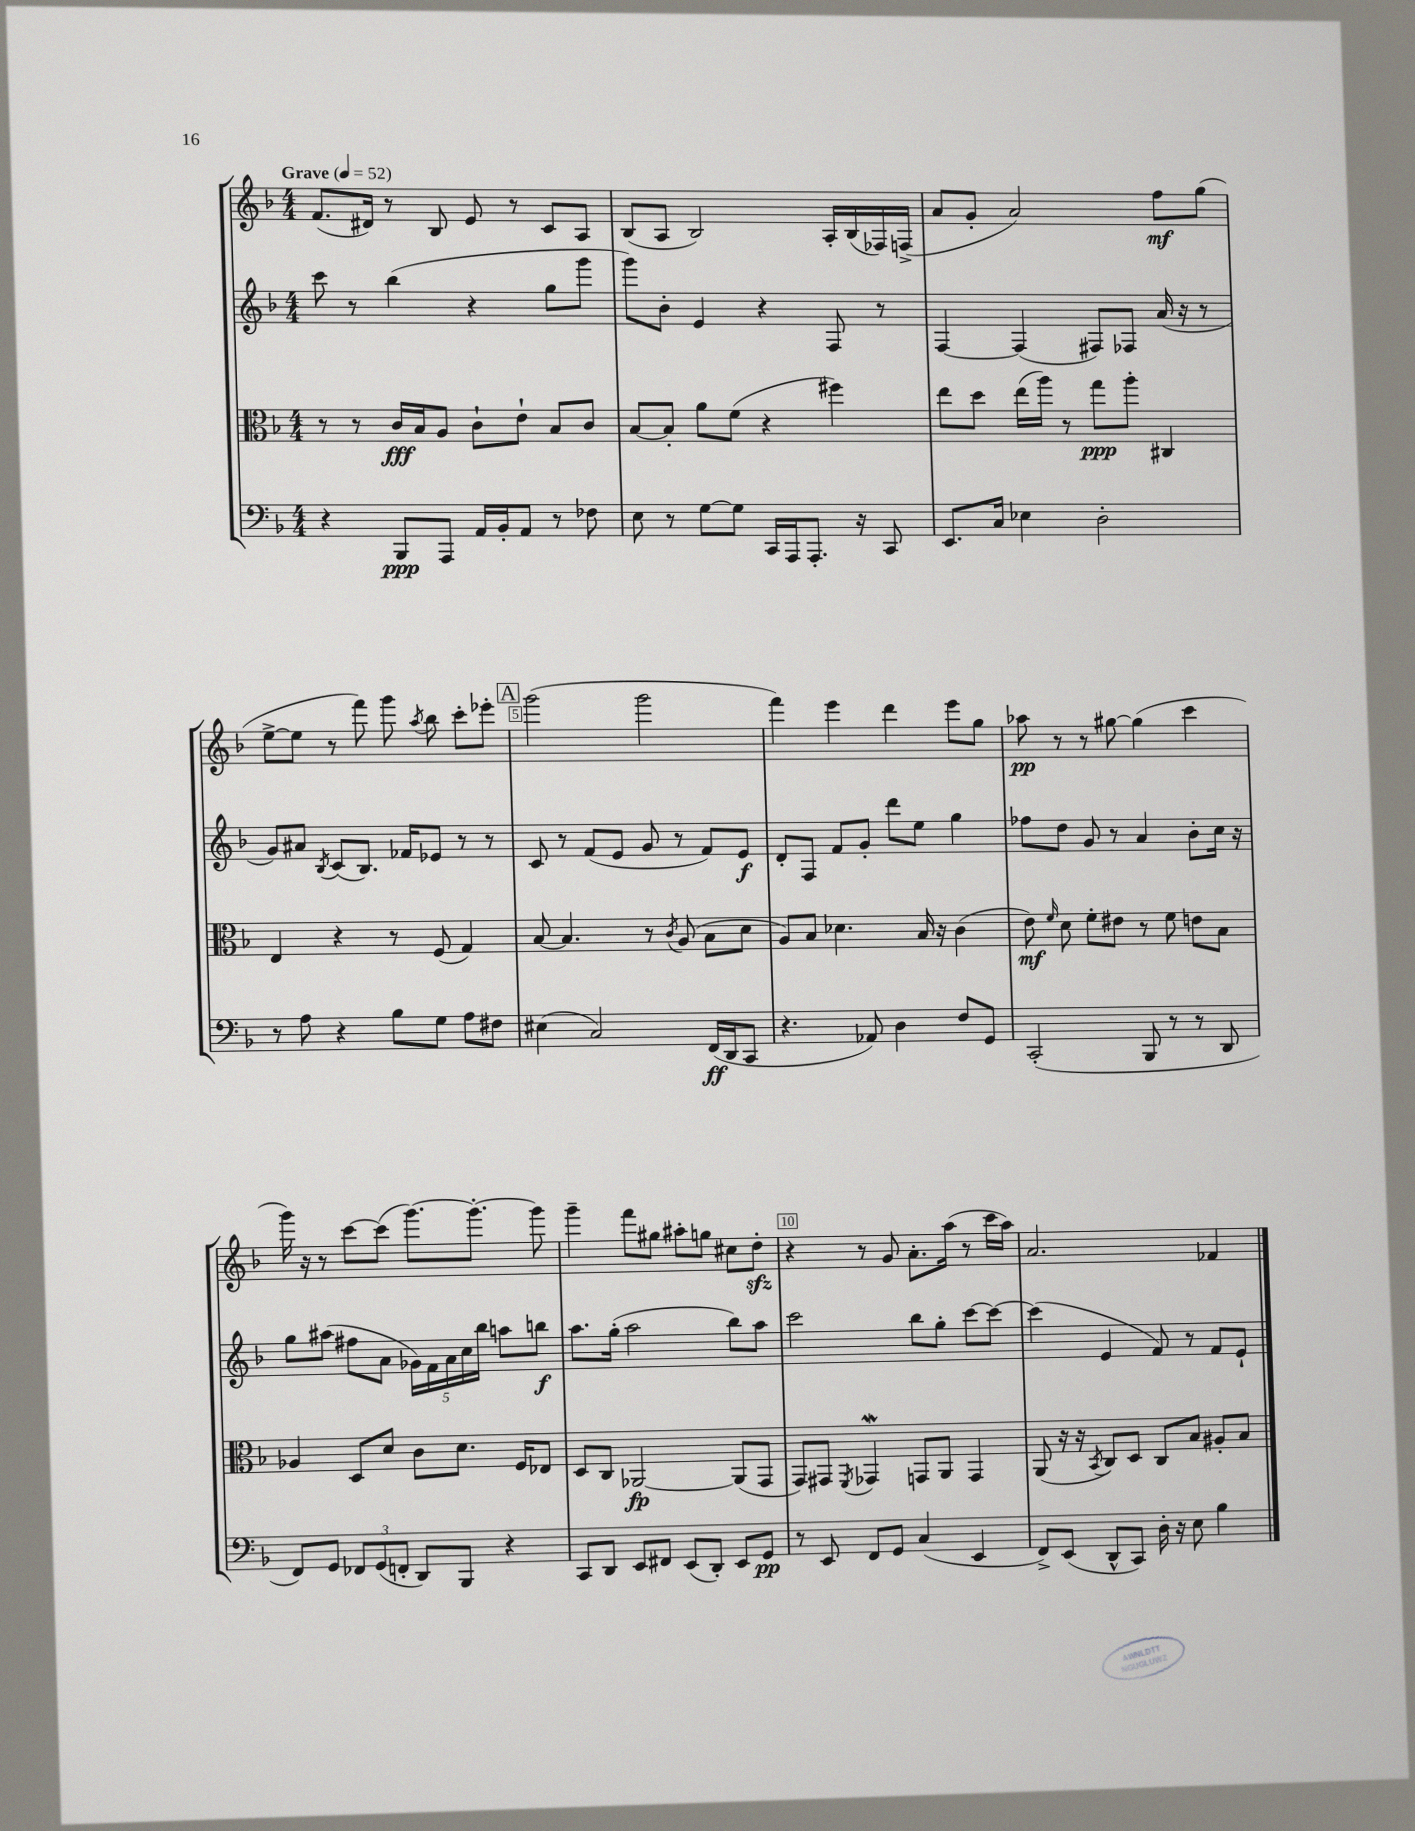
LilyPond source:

<<
\new StaffGroup <<
\new Staff = "s0" {
    \clef treble \key f \major \numericTimeSignature \time 4/4 \tempo "Grave" 4 = 52
    \autoBeamOff f'8.[( dis'16]) r8 bes8 e'8 r8 c'8[ a8] |
    bes8[( a8] bes2) a16[-. bes16( fes16) f16]->( |
    a'8[ g'8]-. a'2) f''8[\mf g''8]( |
    e''8[~-> e''8] r8 f'''8) g'''8 \acciaccatura { a''8 } bes''8 c'''8[-. ees'''8]-. |
    \mark \markup { \box "A" } g'''2( g'''2 |
    f'''4) e'''4 d'''4 e'''8[ g''8] |
    aes''8\pp r8 r8 gis''8~ gis''4( c'''4 |
    g'''16) r16 r8 c'''8[~ c'''8]( g'''8.[~) g'''8.]~-. g'''8 |
    g'''4-- f'''8[ gis''8] ais''8[-. g''8] cis''8[ d''8]-.\sfz |
    r4 r8 g'8 a'8.[-. a''16]( r8 c'''16[ a''16]) |
    a'2. fes'4 \bar "|." |
}
\new Staff = "s1" {
    \clef treble \key f \major \numericTimeSignature \time 4/4
    \autoBeamOff c'''8 r8 bes''4( r4 g''8[ g'''8] |
    g'''8[) bes'8]-. e'4 r4 f8 r8 |
    f4~ f4( fis8[) fes8] a'16( r16 r8 |
    g'8[) ais'8] \acciaccatura { bes8 } c'8[( bes8.]) fes'16[ ees'8] r8 r8 |
    \mark \markup { \box "A" } c'8 r8 f'8[( e'8] g'8 r8 f'8[) e'8]\f |
    d'8[-. f8] f'8[ g'8]-. d'''8[ e''8] g''4 |
    fes''8[ d''8] g'8 r8 a'4 bes'8[-. c''16] r16 |
    g''8[ ais''8]( fis''8[ a'8] \tuplet 5/4 { ges'16[) f'16 a'16 c''16 bes''16] } a''8[ b''8]\f |
    a''8.[ g''16]-.( a''2 bes''8[) a''8] |
    c'''2 bes''8[ g''8]-. c'''8[~ c'''8]~ |
    c'''4( e'4 f'8) r8 f'8[ e'8]-! \bar "|." |
}
\new Staff = "s2" {
    \clef alto \key f \major \numericTimeSignature \time 4/4
    \autoBeamOff r8 r8 c'16[\fff bes16 a8] c'8[-! e'8]-! bes8[ c'8] |
    bes8[~ bes8]-. a'8[ f'8]( r4 fis''4) |
    e''8[ d''8] e''16[( a''16]) r8 g''8[\ppp a''8]-. cis4 |
    e4 r4 r8 f8( g4) |
    \mark \markup { \box "A" } bes8~ bes4. r8 \acciaccatura { c'8 } a8( bes8[ d'8] |
    a8[) bes8] des'4. bes16 r16 c'4( |
    e'8\mf) \grace { f'16 } d'8 f'8[-. eis'8] r8 f'8 e'8[ bes8] |
    aes4 d8[ d'8] c'8[ d'8.] f16[ ees8] |
    d8[ c8] aes,2~\fp aes,8[( g,8] |
    g,8[) gis,8] \acciaccatura { f,8 } ges,4\mordent g,8[ a,8] g,4 |
    a,8( r16 r16 \acciaccatura { bes,8 } c8[) d8] c8[ bes8] ais8[-. bes8] \bar "|." |
}
\new Staff = "s3" {
    \clef bass \key f \major \numericTimeSignature \time 4/4
    \autoBeamOff r4 bes,,8[\ppp a,,8] a,16[ bes,16-. a,8] r8 fes8 |
    e8 r8 g8[~ g8] c,16[ a,,16 a,,8.]-. r16 c,8 |
    e,8.[ c16] ees4 d2-. |
    r8 a8 r4 bes8[ g8] a8[ fis8] |
    \mark \markup { \box "A" } eis4( c2) f,16[\ff( d,16 c,8] |
    r4. aes,8) d4 f8[ g,8] |
    c,2-.( bes,,8 r8 r8 d,8 |
    f,8[) g,8] \tuplet 3/2 { fes,8[ g,8( f,8]-. } d,8[) bes,,8] r4 |
    c,8[ d,8] e,8[ fis,8] e,8[( d,8]-.) e,8[ g,8]\pp |
    r8 e,8 f,8[ g,8] c4( e,4 |
    f,8[->) e,8]( d,8[-^ c,8]) d16-. r16 e8 bes4 \bar "|." |
}
>>
>>
\layout { \context { \Score \override BarNumber.break-visibility = ##(#f #t #t) barNumberVisibility = #(every-nth-bar-number-visible 5) \override BarNumber.stencil = #(make-stencil-boxer 0.1 0.3 ly:text-interface::print) } }
